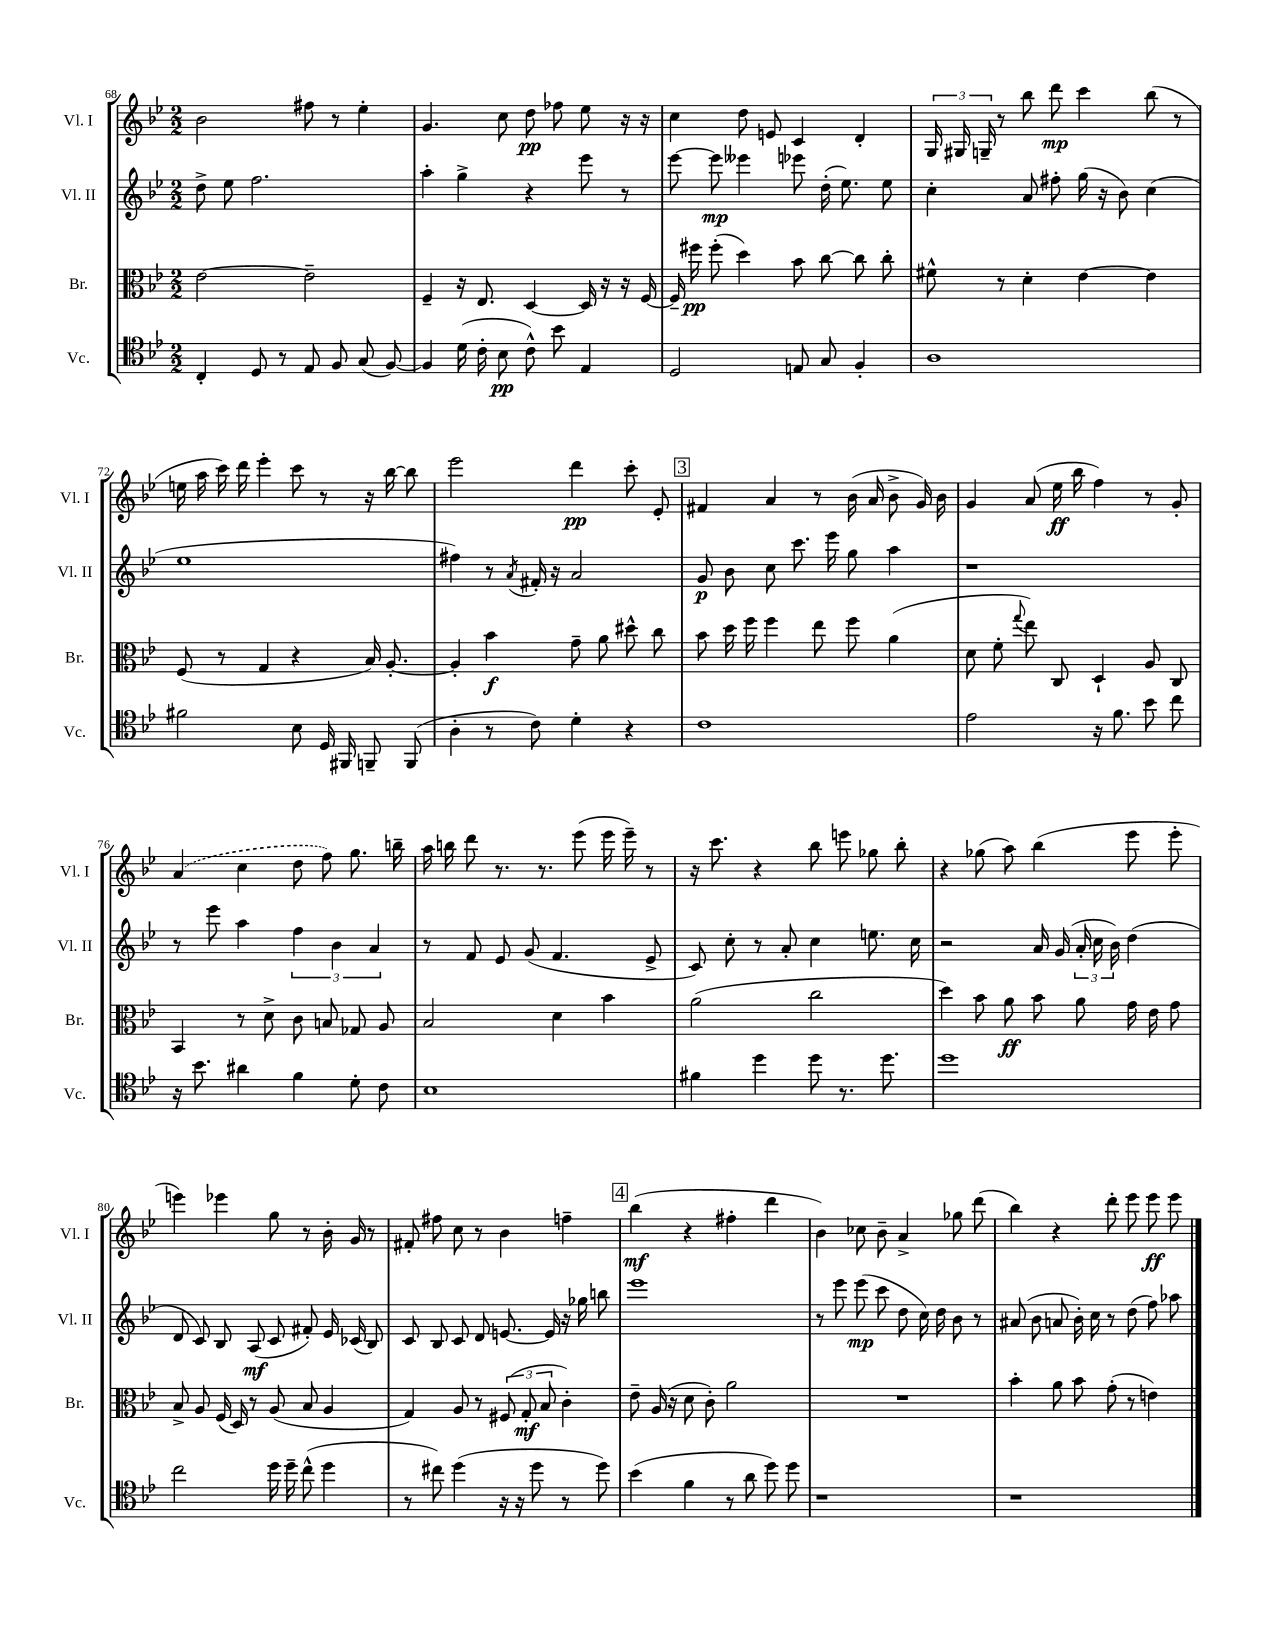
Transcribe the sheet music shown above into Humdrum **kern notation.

**kern	**dynam	**kern	**dynam	**kern	**dynam	**kern	**dynam
*part4	*part4	*part3	*part3	*part2	*part2	*part1	*part1
*staff4	*staff4	*staff3	*staff3	*staff2	*staff2	*staff1	*staff1
*I"Vc.	*	*I"Br.	*	*I"Vl. II	*	*I"Vl. I	*
*I'Vc.	*	*I'Br.	*	*I'Vl. II	*	*I'Vl. I	*
*clefC4	*	*clefC3	*	*clefG2	*	*clefG2	*
*k[b-e-]	*	*k[b-e-]	*	*k[b-e-]	*	*k[b-e-]	*
*M2/2	*	*M2/2	*	*M2/2	*	*M2/2	*
=68	=68	=68	=68	=68	=68	=68	=68
4C'/	.	[2e-\	.	8dd^\	.	2b-\	.
.	.	.	.	8ee-\	.	.	.
8D/	.	.	.	2.ff\	.	.	.
8r	.	.	.	.	.	.	.
8E-/	.	2e-~\]	.	.	.	8ff#X\	.
8F/	.	.	.	.	.	8r	.
(8G/	.	.	.	.	.	4ee-'\	.
[8F/)	.	.	.	.	.	.	.
=69	=69	=69	=69	=69	=69	=69	=69
4F/]	.	4F~/	.	4aa'\	.	4.g/	.
(16d\	.	16r	.	4gg^\	.	.	.
16c'\	.	8.E-/	.	.	.	.	.
8B-\	pp	.	.	.	.	8cc\	.
8c^^\)	.	[4D/	.	4r	.	8dd\	pp
8b-\	.	.	.	.	.	8ff-X\	.
4E-/	.	16D/]	.	8eee-\	.	8ee-\	.
.	.	16r	.	.	.	.	.
.	.	16r	.	8r	.	16r	.
.	.	[16F/	.	.	.	16r	.
=70	=70	=70	=70	=70	=70	=70	=70
2D/	.	16F~/]	.	[8eee-\	.	4cc\	.
.	.	16ff#X\	pp	.	.	.	.
.	.	(8ff#'\	.	8eee-\]	mp	.	.
.	.	4dd\)	.	4eee--X\	.	8dd\	.
.	.	.	.	.	.	8en/	.
8En/	.	8b-\	.	8eee-X\	.	4c/	.
8G/	.	[8cc\	.	(16dd'\	.	.	.
.	.	.	.	8.ee-\)	.	.	.
4F'/	.	8cc\]	.	.	.	4d'/	.
.	.	8cc'\	.	8ee-\	.	.	.
=71	=71	=71	=71	=71	=71	=71	=71
1A	.	8f#X^^\	.	4cc'\	.	24G/	.
.	.	.	.	.	.	24G#X/	.
.	.	.	.	.	.	24Gn~/	.
.	.	8r	.	.	.	8r	.
.	.	4d'\	.	8a/	.	8bb-\	.
.	.	.	.	8ff#X'\	.	8ddd\	mp
.	.	[4e-\	.	(16gg\	.	4ccc\	.
.	.	.	.	16r	.	.	.
.	.	.	.	8b-\)	.	.	.
.	.	4e-\]	.	(4cc\	.	(8bb-\	.
.	.	.	.	.	.	8r	.
!!LO:LB:g=z
=72	=72	=72	=72	=72	=72	=72	=72
2f#X\	.	(8F/	.	1ee-	.	16een\	.
.	.	.	.	.	.	16aa\	.
.	.	8r	.	.	.	16ccc\)	.
.	.	.	.	.	.	16ddd\	.
.	.	4G/	.	.	.	4eee-'\	.
8B-\	.	4r	.	.	.	8ccc\	.
16D/	.	.	.	.	.	8r	.
16FF#X/	.	.	.	.	.	.	.
8FFn~/	.	16B-/)	.	.	.	16r	.
.	.	[8.A'/	.	.	.	[16bb-\	.
(8FF/	.	.	.	.	.	8bb-\]	.
=73	=73	=73	=73	=73	=73	=73	=73
4A'\	.	4A'/]	.	4ff#X\)	.	2eee-\	.
8r	.	4b-\	f	8r	.	.	.
.	.	.	.	8qa/	.	.	.
8c\)	.	.	.	16f#X'/	.	.	.
.	.	.	.	16r	.	.	.
4d'\	.	8g~\	.	2a/	.	4ddd\	pp
.	.	8a\	.	.	.	.	.
4r	.	8dd#X^^\	.	.	.	8ccc'\	.
.	.	8cc\	.	.	.	8e-'/	.
!!LO:REH:place=s1:t=3
=74	=74	=74	=74	=74	=74	=74	=74
1c	.	8b-\	.	8g/	p	4f#X/	.
.	.	16dd\	.	8b-\	.	.	.
.	.	16ff\	.	.	.	.	.
.	.	4ff\	.	8cc\	.	4a/	.
.	.	.	.	8.ccc\	.	.	.
.	.	8ee-\	.	.	.	8r	.
.	.	.	.	16eee-\	.	.	.
.	.	8ff\	.	8gg\	.	(16b-\	.
.	.	.	.	.	.	16a/	.
.	.	(4a\	.	4aa\	.	8b-^\	.
.	.	.	.	.	.	16g/)	.
.	.	.	.	.	.	16b-\	.
=75	=75	=75	=75	=75	=75	=75	=75
2e-\	.	8d\	.	1r	.	4g/	.
.	.	8f'\	.	.	.	.	.
.	.	8qqgg/	.	.	.	.	.
.	.	8ee-\)	.	.	.	(8a/	.
.	.	8C/	.	.	.	16ee-\	ff
.	.	.	.	.	.	16bb-\	.
16r	.	4D`/	.	.	.	4ff\)	.
8.f\	.	.	.	.	.	.	.
8b-\	.	8A/	.	.	.	8r	.
8cc\	.	8C/	.	.	.	8g'/	.
!!LO:LB:g=z
=76	=76	=76	=76	=76	=76	=76	=76
16r	.	4BB-/	.	8r	.	(4a/	.
8.b-\	.	.	.	.	.	.	.
.	.	.	.	8eee-\	.	.	.
4a#X\	.	8r	.	4aa\	.	4cc\	.
.	.	8d^\	.	.	.	.	.
4f\	.	8c\	.	6ff\	.	8dd\	.
.	.	8Bn/	.	.	.	8ff\)	.
.	.	.	.	6b-\	.	.	.
8d'\	.	8G-X/	.	.	.	8.gg\	.
.	.	.	.	6a/	.	.	.
8c\	.	8A/	.	.	.	.	.
.	.	.	.	.	.	16bbn~\	.
=77	=77	=77	=77	=77	=77	=77	=77
1B-	.	2B-/	.	8r	.	16aa\	.
.	.	.	.	.	.	16bbn\	.
.	.	.	.	8f/	.	8ddd\	.
.	.	.	.	8e-/	.	8.r	.
.	.	.	.	(8g/	.	.	.
.	.	.	.	.	.	8.r	.
.	.	4d\	.	4.f/	.	.	.
.	.	.	.	.	.	(8eee-\	.
.	.	4b-\	.	.	.	16eee-\	.
.	.	.	.	.	.	16eee-~\)	.
.	.	.	.	8e-^/	.	8r	.
=78	=78	=78	=78	=78	=78	=78	=78
4f#X\	.	(2a\	.	8c/)	.	16r	.
.	.	.	.	.	.	8.ccc\	.
.	.	.	.	8cc'\	.	.	.
4dd\	.	.	.	8r	.	4r	.
.	.	.	.	8a'/	.	.	.
8dd\	.	2cc\	.	4cc\	.	8bb-\	.
8.r	.	.	.	.	.	8eeen\	.
.	.	.	.	8.een\	.	8gg-X\	.
8.dd\	.	.	.	.	.	.	.
.	.	.	.	.	.	8bb-'\	.
.	.	.	.	16cc\	.	.	.
=79	=79	=79	=79	=79	=79	=79	=79
1dd	.	4dd\)	.	2r	.	4r	.
.	.	8b-\	.	.	.	(8gg-X\	.
.	.	8a\	ff	.	.	8aa\)	.
.	.	8b-\	.	16a/	.	(4bb-\	.
.	.	.	.	(16g/	.	.	.
.	.	8a\	.	24a'/	.	.	.
.	.	.	.	24cc\	.	.	.
.	.	.	.	24b-\)	.	.	.
.	.	16g\	.	(4dd\	.	8eee-\	.
.	.	16e-\	.	.	.	.	.
.	.	8g\	.	.	.	8eee-'\	.
!!LO:LB:g=z
=80	=80	=80	=80	=80	=80	=80	=80
2cc\	.	8B-^/	.	8d/	.	4eeen\)	.
.	.	8A/	.	8c/)	.	.	.
.	.	(16F/	.	8B-/	.	4eee-X\	.
.	.	16D/)	.	.	.	.	.
.	.	8r	.	(8A/	mf	.	.
16dd\	.	(8A/	.	8c/	.	8gg\	.
16dd~\	.	.	.	.	.	.	.
(8cc^^\	.	8B-/	.	8f#X'/)	.	8r	.
4dd\	.	4A/	.	16e-/	.	16b-'\	.
.	.	.	.	(16c-X/	.	16g/	.
.	.	.	.	8B-/)	.	8r	.
=81	=81	=81	=81	=81	=81	=81	=81
8r	.	4G/)	.	8c/	.	8f#X'/	.
8cc#X\)	.	.	.	8B-/	.	8ff#X\	.
(4dd\	.	8A/	.	8c/	.	8cc\	.
.	.	8r	.	8d/	.	8r	.
16r	.	(12F#X/	.	[8.en/	.	4b-\	.
16r	.	.	.	.	.	.	.
.	.	12G'/	mf	.	.	.	.
8dd\	.	.	.	.	.	.	.
.	.	12B-/	.	.	.	.	.
.	.	.	.	16e/]	.	.	.
8r	.	4c'\)	.	16r	.	4ffn~\	.
.	.	.	.	16gg-X\	.	.	.
8dd\)	.	.	.	8bbn\	.	.	.
!!LO:REH:place=s1:t=4
=82	=82	=82	=82	=82	=82	=82	=82
(4b-\	.	8e-~\	.	1eee-	.	(4bb-\	mf
.	.	(16A/	.	.	.	.	.
.	.	16r	.	.	.	.	.
4f\	.	8d\	.	.	.	4r	.
.	.	8c'\)	.	.	.	.	.
8r	.	2a\	.	.	.	4ff#X'\	.
8a\	.	.	.	.	.	.	.
8dd\)	.	.	.	.	.	4ddd\	.
8dd\	.	.	.	.	.	.	.
=83	=83	=83	=83	=83	=83	=83	=83
1r	.	1r	.	8r	.	4b-\)	.
.	.	.	.	8eee-\	.	.	.
.	.	.	.	(8eee-\	mp	8cc-X\	.
.	.	.	.	8ccc\	.	8b-~\	.
.	.	.	.	8dd\	.	4a^/	.
.	.	.	.	16cc\)	.	.	.
.	.	.	.	16dd\	.	.	.
.	.	.	.	8b-\	.	8gg-X\	.
.	.	.	.	8r	.	(8ddd\	.
=84	=84	=84	=84	=84	=84	=84	=84
1r	.	4b-'\	.	(8a#X/	.	4bb-\)	.
.	.	.	.	8b-\	.	.	.
.	.	8a\	.	8an/	.	4r	.
.	.	8b-\	.	16b-'\)	.	.	.
.	.	.	.	16cc\	.	.	.
.	.	(8g'\	.	8r	.	8ddd'\	.
.	.	8r	.	(8dd\	.	8eee-\	.
.	.	4en\)	.	8ff\)	.	8eee-\	ff
.	.	.	.	8aa-X\	.	8eee-\	.
==	==	==	==	==	==	==	==
*-	*-	*-	*-	*-	*-	*-	*-
